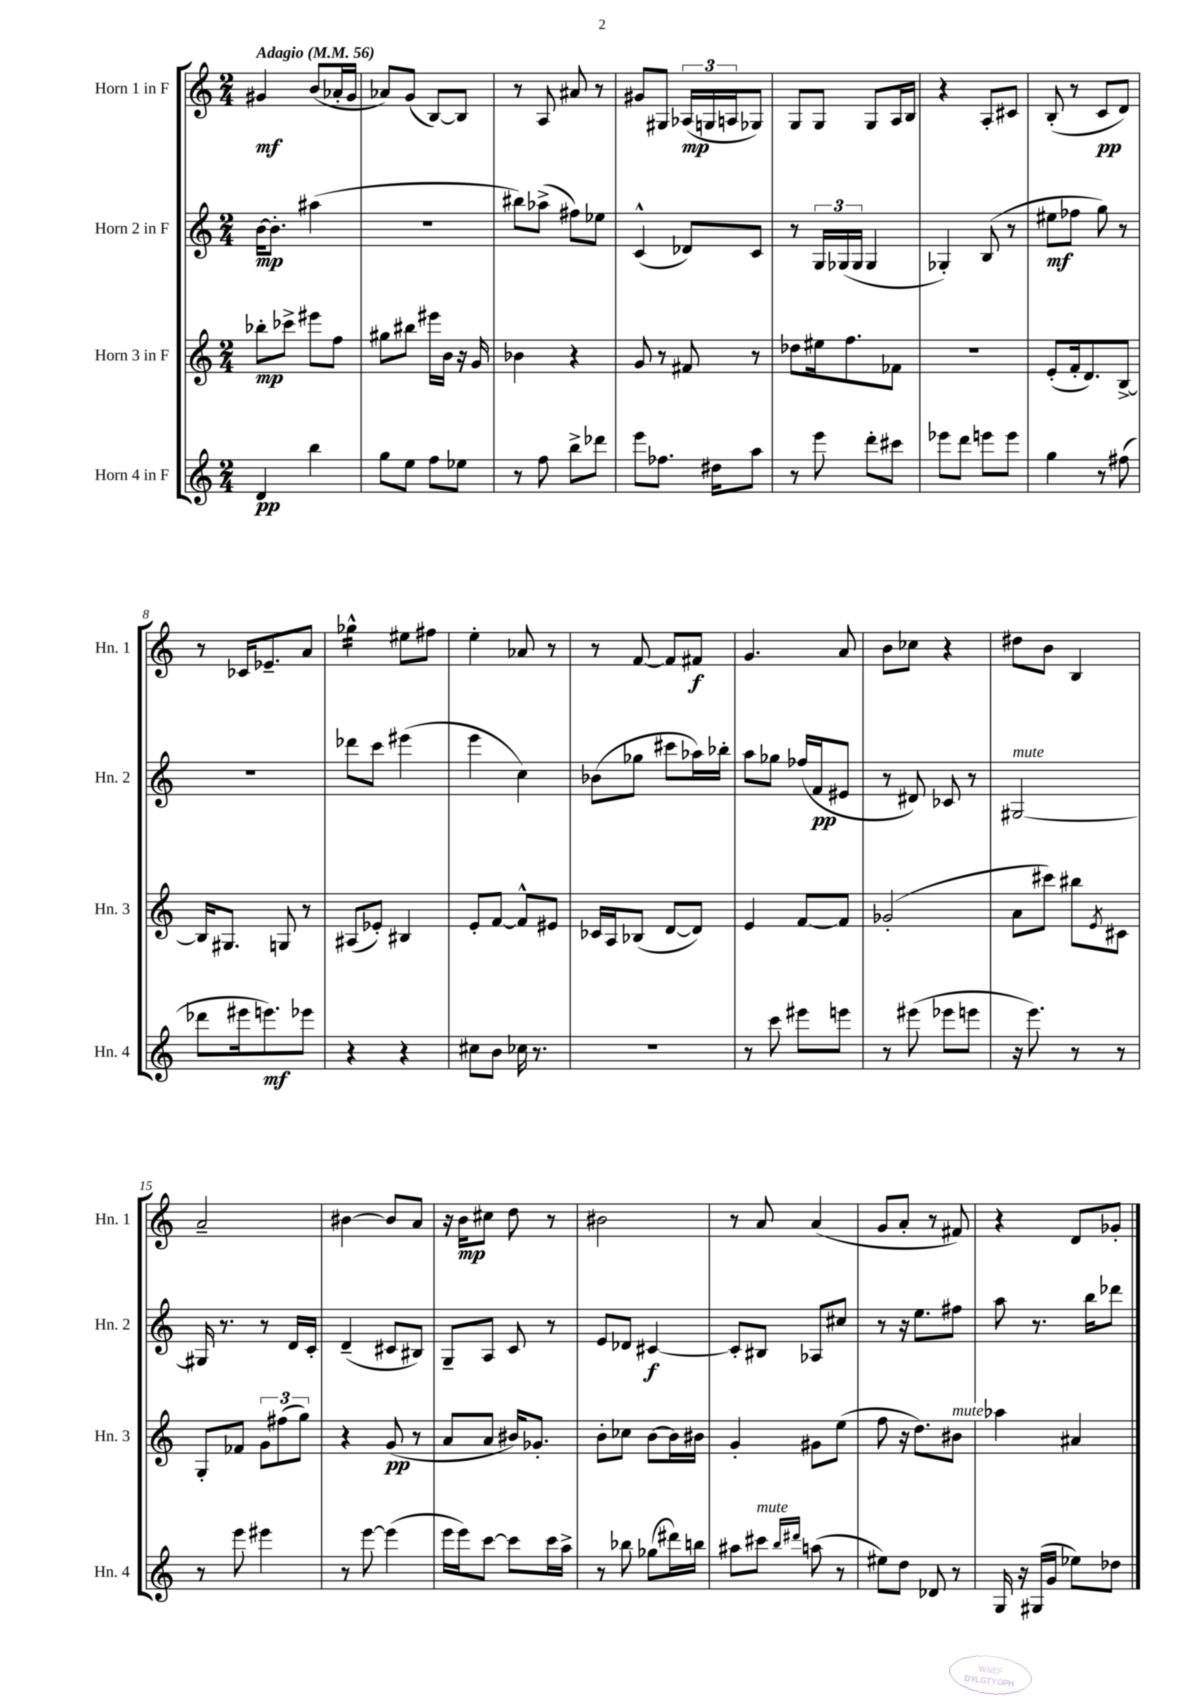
<<
\new StaffGroup <<
\new Staff = "s0" \with { instrumentName = "Horn 1 in F" shortInstrumentName = "Hn. 1" } {
    \clef treble \key c \major \numericTimeSignature \time 2/4 \tempo "Adagio" 4 = 56
    gis'4\mf b'8( aes'16-. gis'16 |
    aes'8) g'8( b8~) b8 |
    r8 a8 ais'8 r8 |
    gis'8 gis8 \tuplet 3/2 { aes16\mp( g16 a16 } ges8) |
    g8 g8 g8 a16 b16 |
    r4 a8-. cis'8 |
    b8-.( r8 c'8\pp d'8) |
    r8 ces'16 ees'8.-- a'8 |
    ges''4:16-^ eis''8 fis''8 |
    e''4-. aes'8 r8 |
    r8 f'8~ f'8 fis'8\f |
    g'4. a'8 |
    b'8 ces''8 r4 |
    dis''8 b'8 b4 |
    a'2-- |
    bis'4~ bis'8 a'8 |
    r16 b'16\mp cis''8 d''8 r8 |
    bis'2 |
    r8 a'8 a'4( |
    g'8 a'8-. r8 fis'8) |
    r4 d'8 ges'8-. \bar "|." |
}
\new Staff = "s1" \with { instrumentName = "Horn 2 in F" shortInstrumentName = "Hn. 2" } {
    \clef treble \key c \major \numericTimeSignature \time 2/4
    b'16~\mp b'8.-. ais''4( |
    R2 |
    bis''8) aes''8->( fis''8) ees''8 |
    c'4-^( des'8) c'8 |
    r8 \tuplet 3/2 { g16 ges16( ges16 } ges4 |
    ges4-.) b8( r8 |
    eis''8\mf fes''8 g''8) r8 |
    R2 |
    des'''8 c'''8 eis'''4( |
    e'''4 c''4) |
    bes'8( ges''8 cis'''8 aes''16) bes''16-. |
    a''8 ges''8 fes''16( f'16\pp eis'8 |
    r8 dis'8) ces'8 r8 |
    gis2~^\markup { \italic "mute" } |
    gis16 r8. r8 d'16 c'16-. |
    d'4--( cis'8 bis8) |
    g8-- a8 c'8 r8 |
    e'8 des'8 cis'4~\f |
    cis'8-. bis8 aes8 cis''8 |
    r8 r16 e''8. fis''8 |
    a''8 r8. b''16 des'''8 \bar "|." |
}
\new Staff = "s2" \with { instrumentName = "Horn 3 in F" shortInstrumentName = "Hn. 3" } {
    \clef treble \key c \major \numericTimeSignature \time 2/4
    bes''8-.\mp ces'''8-> eis'''8 f''8 |
    gis''8 bis''8 eis'''16 b'16 r16 g'16 |
    bes'4 r4 |
    g'8 r8 fis'8 r8 |
    des''8 eis''16 f''8. fes'8 |
    R2 |
    e'8-.( f'16-. d'8.) b8~-> |
    b16 gis8. g8 r8 |
    ais8( ees'8-.) bis4 |
    e'8-. f'8~ f'8-^ eis'8 |
    ces'16 a16 bes8( d'8~ d'8) |
    e'4 f'8~ f'8 |
    ges'2-.( |
    a'8 cis'''8) bis''8 \acciaccatura { e'8 } cis'8 |
    g8-. fes'8 \tuplet 3/2 { g'8 fis''8( g''8) } |
    r4 g'8\pp( r8 |
    a'8 a'8 bis'16) ges'8.-. |
    b'8-. ces''8 b'8~ b'16 bis'16 |
    g'4-. gis'8 e''8( |
    f''8 r16 d''8.) bis'8^\markup { \italic "mute" } |
    aes''4 ais'4 \bar "|." |
}
\new Staff = "s3" \with { instrumentName = "Horn 4 in F" shortInstrumentName = "Hn. 4" } {
    \clef treble \key c \major \numericTimeSignature \time 2/4
    d'4\pp b''4 |
    g''8 e''8 f''8 ees''8 |
    r8 f''8 b''8-> des'''8 |
    e'''8 fes''8. dis''16 a''8 |
    r8 e'''8 d'''8-. cis'''8 |
    ees'''8 d'''8 e'''8 e'''8 |
    g''4 r8 fis''8( |
    des'''8 eis'''16 e'''8.\mf) ees'''8 |
    r4 r4 |
    cis''8 b'8 ces''16 r8. |
    R2 |
    r8 c'''8 eis'''8 e'''8 |
    r8 eis'''8( ees'''8 e'''8 |
    r16 e'''8.) r8 r8 |
    r8 e'''8 eis'''4 |
    r8 e'''8~ e'''4( |
    e'''16 e'''16) c'''8~ c'''8 c'''16 a''16-> |
    r8 bes''8 ges''8( dis'''16) b''16 |
    ais''8 cis'''8^\markup { \italic "mute" } \grace { b''16 dis'''16 } a''8( r8 |
    eis''8) d''8 des'8 r8 |
    g16 r16 gis16( g'16 ees''8) des''8 \bar "|." |
}
>>
>>
